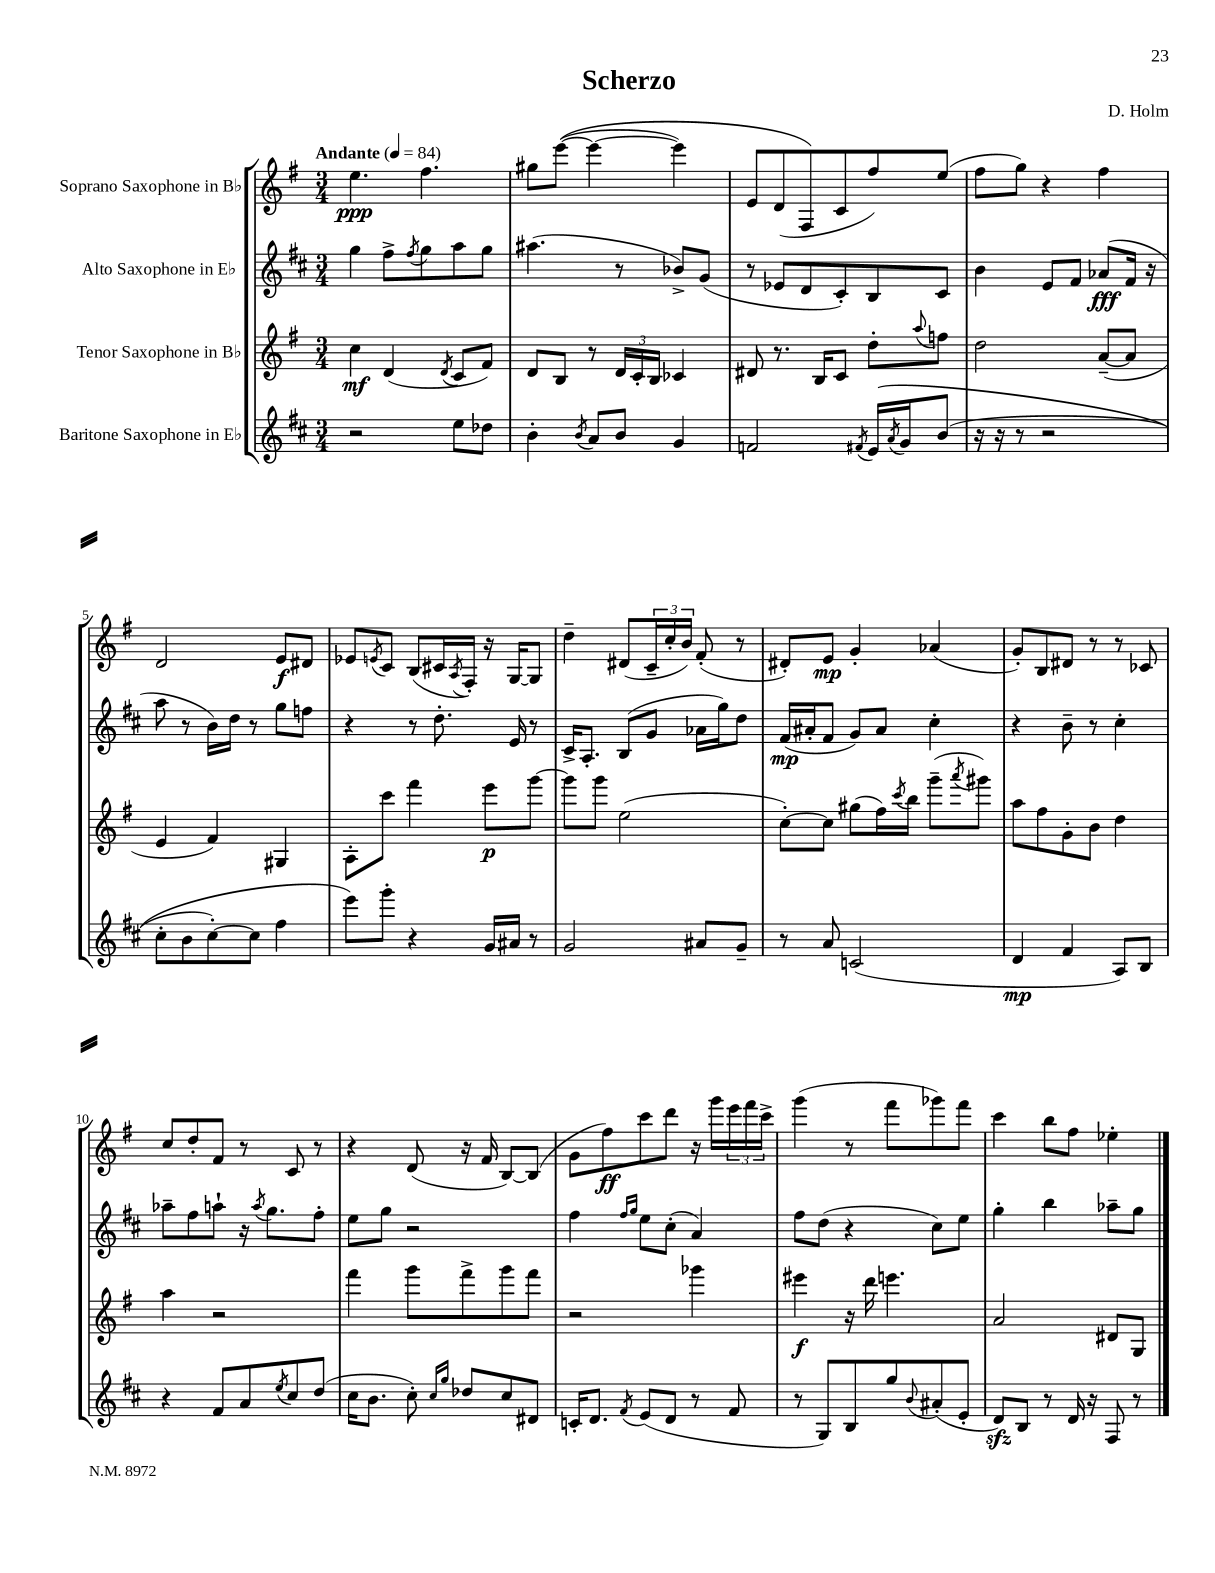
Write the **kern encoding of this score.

**kern	**dynam	**kern	**dynam	**kern	**dynam	**kern	**dynam
*part4	*part4	*part3	*part3	*part2	*part2	*part1	*part1
*staff4	*staff4	*staff3	*staff3	*staff2	*staff2	*staff1	*staff1
*I"Baritone Saxophone in E♭	*	*I"Tenor Saxophone in B♭	*	*I"Alto Saxophone in E♭	*	*I"Soprano Saxophone in B♭	*
*clefG2	*	*clefG2	*	*clefG2	*	*clefG2	*
*k[f#c#]	*	*k[f#]	*	*k[f#c#]	*	*k[f#]	*
*M3/4	*	*M3/4	*	*M3/4	*	*M3/4	*
*MM84	*	*MM84	*	*MM84	*	*MM84	*
=1	=1	=1	=1	=1	=1	=1	=1
!	!	!	!	!	!	!LO:TX:a:B:t=Andante	!
2r	.	4cc\	mf	4gg\	.	4.ee\	ppp
.	.	(4d/	.	8ff#^\L	.	.	.
.	.	.	.	8qff#/	.	.	.
.	.	.	.	8gg\	.	4.ff#\	.
.	.	8qd/	.	.	.	.	.
8ee\L	.	8c/L	.	8aa\	.	.	.
8dd-X\J	.	8f#/J)	.	8gg\J	.	.	.
=2	=2	=2	=2	=2	=2	=2	=2
4b'\	.	8d/L	.	(4.aa#X\	.	8gg#X\L	.
.	.	8B/J	.	.	.	(([8eee\J	.
8qb/	.	.	.	.	.	.	.
8a/L	.	8r	.	.	.	4eee\_	.
8b/J	.	24d/LL	.	8r	.	.	.
.	.	24c'/	.	.	.	.	.
.	.	24B/JJ	.	.	.	.	.
4g/	.	4c-X/	.	8b-X^/L)	.	4eee\])	.
.	.	.	.	(8g/J	.	.	.
=3	=3	=3	=3	=3	=3	=3	=3
2fn/	.	8d#X/	.	8r	.	8e/L	.
.	.	8.r	.	8e-X/L	.	(8d/	.
.	.	.	.	8d/	.	8F#/)	.
.	.	16B/KL	.	.	.	.	.
.	.	8c/J	.	8c#'/)	.	8c/	.
8qf#X/	.	.	.	.	.	.	.
(16e/LL	.	8dd'\L	.	8B/	.	8ff#/)	.
8qa/	.	.	.	.	.	.	.
16g/J	.	.	.	.	.	.	.
.	.	8qqaa/	.	.	.	.	.
(8b/J	.	8ffn\J	.	8c#/J	.	(8ee/J	.
=4	=4	=4	=4	=4	=4	=4	=4
16r	.	2dd\	.	4b\	.	8ff#\L	.
16r	.	.	.	.	.	.	.
8r	.	.	.	.	.	8gg\J)	.
2r	.	.	.	8e/L	.	4r	.
.	.	.	.	8f#/J	.	.	.
.	.	([8a~/L	.	(8a-X/L	fff	4ff#\	.
.	.	8a/J]	.	16f#/Jk	.	.	.
.	.	.	.	16r	.	.	.
!!LO:LB:g=z
=5	=5	=5	=5	=5	=5	=5	=5
8cc#'\L	.	4e/	.	8aa\	.	2d/	.
8b\	.	.	.	8r	.	.	.
[8cc#'\)	.	4f#/)	.	16b\LL)	.	.	.
.	.	.	.	16dd\JJ	.	.	.
8cc#\J]	.	.	.	8r	.	.	.
4ff#\	.	4G#X/	.	8gg\L	.	8e/L	f
.	.	.	.	8ffn\J	.	8d#X/J	.
=6	=6	=6	=6	=6	=6	=6	=6
8eee\L)	.	8A'\L	.	4r	.	8e-X/L	.
.	.	.	.	.	.	8qen/	.
8ggg'\J	.	8ccc\J	.	.	.	8c/J	.
4r	.	4fff#\	.	8r	.	(8B/L	.
.	.	.	.	8.dd'\	.	16c#X/L	.
.	.	.	.	.	.	8qA/	.
.	.	.	.	.	.	16F#'/JJ)	.
16g/LL	.	8eee\L	p	.	.	16r	.
16a#X/JJ	.	.	.	16e/	.	[16G/KL	.
8r	.	[8ggg\J	.	8r	.	8G/J]	.
=7	=7	=7	=7	=7	=7	=7	=7
2g/	.	8ggg\L]	.	16c#^/KL	.	4dd~\	.
.	.	.	.	8.A'/J	.	.	.
.	.	8ggg\J	.	.	.	.	.
.	.	(2ee\	.	(8B/L	.	(8d#X/L	.
.	.	.	.	8g/J	.	24c~/L	.
.	.	.	.	.	.	24cc'/	.
.	.	.	.	.	.	24b/JJ)	.
8a#X/L	.	.	.	16a-X\LL	.	(8f#'/	.
.	.	.	.	16gg\J)	.	.	.
8g~/J	.	.	.	8dd\J	.	8r	.
=8	=8	=8	=8	=8	=8	=8	=8
8r	.	[8cc'\L)	.	(16f#/LL	mp	8d#X'/L)	.
.	.	.	.	16a#X'/J	.	.	.
8a/	.	8cc\J]	.	8f#/J	.	8e/J	mp
(2cn/	.	(8gg#X\L	.	8g/L)	.	4g'/	.
.	.	16ff#\L)	.	8a#/J	.	.	.
.	.	8qccc/	.	.	.	.	.
.	.	16bb\JJ	.	.	.	.	.
.	.	(8ggg~\L	.	4cc#'\	.	(4a-X/	.
.	.	8qaaa/	.	.	.	.	.
.	.	8ggg#X\J)	.	.	.	.	.
=9	=9	=9	=9	=9	=9	=9	=9
4d/	mp	8aa\L	.	4r	.	8g'/L)	.
.	.	8ff#\	.	.	.	8B/	.
4f#/	.	8g'\	.	8b~\	.	8d#X/J	.
.	.	8b\J	.	8r	.	8r	.
8A/L)	.	4dd\	.	4cc#'\	.	8r	.
8B/J	.	.	.	.	.	8c-X/	.
!!LO:LB:g=z
=10	=10	=10	=10	=10	=10	=10	=10
4r	.	4aa\	.	8aa-X~\L	.	8cc/L	.
.	.	.	.	8ff#\	.	8dd'/	.
8f#/L	.	2r	.	8aan`\J	.	8f#/J	.
8a/	.	.	.	16r	.	8r	.
.	.	.	.	8qaa/	.	.	.
.	.	.	.	8.gg\L	.	.	.
8qee/	.	.	.	.	.	.	.
8cc#/	.	.	.	.	.	8c/	.
(8dd/J	.	.	.	8ff#'\J	.	8r	.
=11	=11	=11	=11	=11	=11	=11	=11
16cc#\KL	.	4fff#\	.	8ee\L	.	4r	.
8.b\J	.	.	.	.	.	.	.
.	.	.	.	8gg\J	.	.	.
8cc#'\)	.	8ggg\L	.	2r	.	(8d/	.
16qqcc#/LL	.	.	.	.	.	.	.
16qqgg/JJ	.	.	.	.	.	.	.
8dd-X/L	.	8fff#^\	.	.	.	16r	.
.	.	.	.	.	.	16f#/	.
8cc#/	.	8ggg\	.	.	.	[8B/L)	.
8d#X/J	.	8fff#\J	.	.	.	(8B/J]	.
=12	=12	=12	=12	=12	=12	=12	=12
16cn'/KL	.	2r	.	4ff#\	.	8g\L	.
8.d/J	.	.	.	.	.	.	.
.	.	.	.	.	.	8ff#\)	ff
.	.	.	.	16qqff#/LL	.	.	.
8qf#/	.	.	.	16qqgg/JJ	.	.	.
(8e/L	.	.	.	8ee\L	.	8ccc\	.
8d/J	.	.	.	(8cc#'\J	.	8ddd\J	.
8r	.	4ggg-X\	.	4a/)	.	16r	.
.	.	.	.	.	.	16ggg\LL	.
8f#/	.	.	.	.	.	24eee\	.
.	.	.	.	.	.	24fff#\	.
.	.	.	.	.	.	24ccc^\JJ	.
=13	=13	=13	=13	=13	=13	=13	=13
8r	.	4eee#X\	f	8ff#\L	.	(4ggg\	.
8G/L)	.	.	.	(8dd\J	.	.	.
8B/	.	16r	.	4r	.	8r	.
.	.	16ddd\	.	.	.	.	.
8gg/	.	4.eeen\	.	.	.	8fff#\L	.
8qqb/	.	.	.	.	.	.	.
(8a#X'/	.	.	.	8cc#\L)	.	8ggg-X\)	.
8e'/J	.	.	.	8ee\J	.	8fff#\J	.
=14	=14	=14	=14	=14	=14	=14	=14
8dzz/L)	.	2a/	.	4gg'\	.	4ccc\	.
8B/J	.	.	.	.	.	.	.
8r	.	.	.	4bb\	.	8bb\L	.
16d/	.	.	.	.	.	8ff#\J	.
16r	.	.	.	.	.	.	.
8F#/	.	8d#X/L	.	8aa-X~\L	.	4ee-X'\	.
8r	.	8G/J	.	8gg\J	.	.	.
==	==	==	==	==	==	==	==
*-	*-	*-	*-	*-	*-	*-	*-
